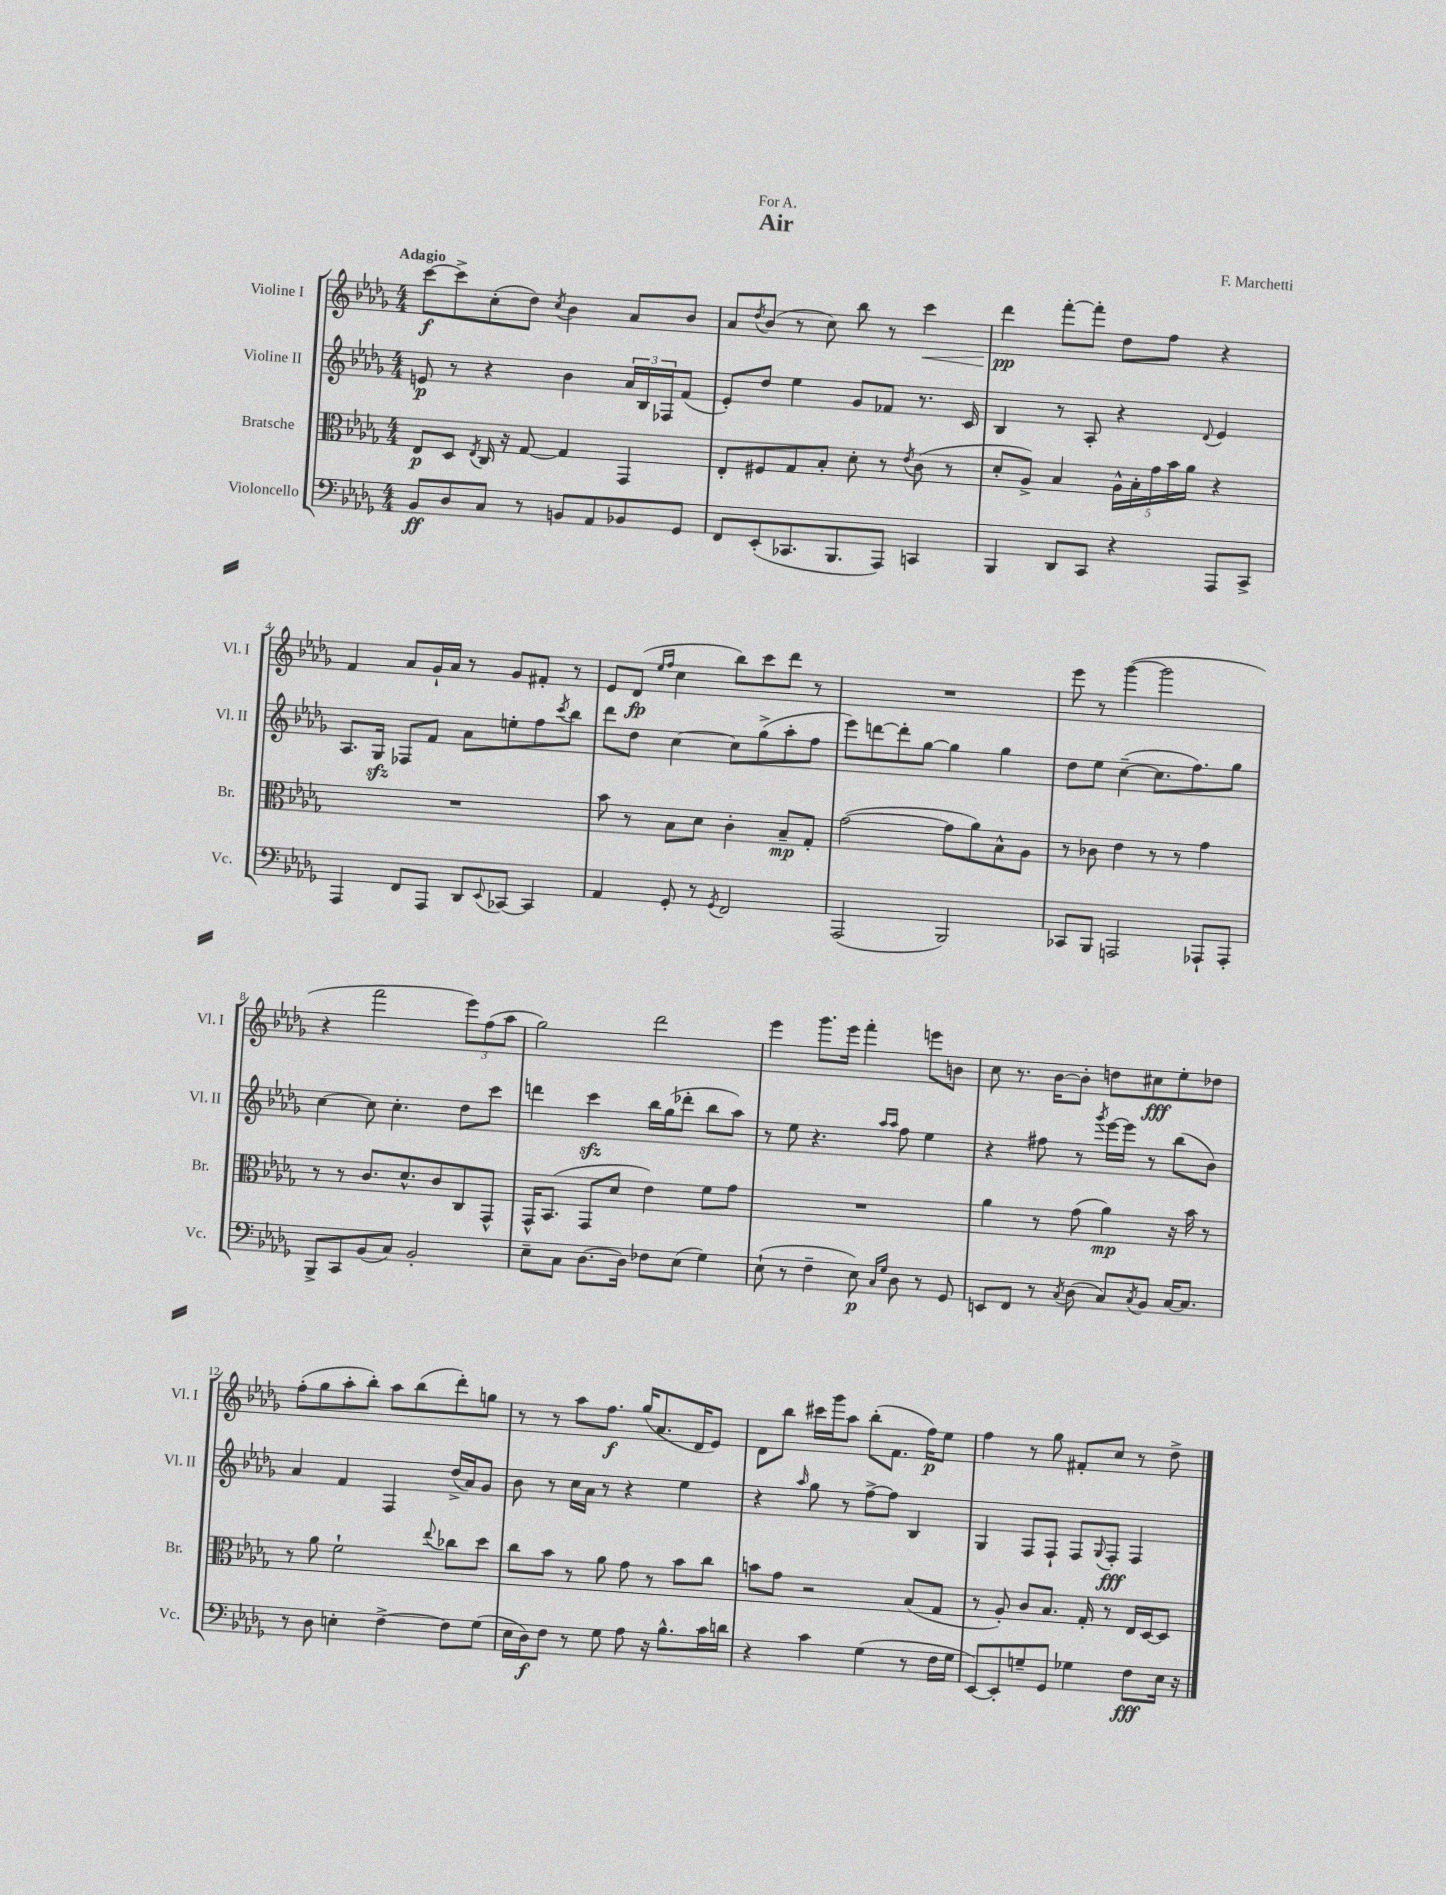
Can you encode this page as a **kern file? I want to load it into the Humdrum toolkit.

**kern	**dynam	**kern	**dynam	**kern	**dynam	**kern	**dynam
*part4	*part4	*part3	*part3	*part2	*part2	*part1	*part1
*staff4	*staff4	*staff3	*staff3	*staff2	*staff2	*staff1	*staff1
*I"Violoncello	*	*I"Bratsche	*	*I"Violine II	*	*I"Violine I	*
*I'Vc.	*	*I'Br.	*	*I'Vl. II	*	*I'Vl. I	*
*clefF4	*	*clefC3	*	*clefG2	*	*clefG2	*
*k[b-e-a-d-g-]	*	*k[b-e-a-d-g-]	*	*k[b-e-a-d-g-]	*	*k[b-e-a-d-g-]	*
*M4/4	*	*M4/4	*	*M4/4	*	*M4/4	*
=1	=1	=1	=1	=1	=1	=1	=1
!	!	!	!	!	!	!LO:TX:a:B:t=Adagio	!
8BB-/L	ff	8E-/L	p	8en/	p	[8ccc\L	f
8D-/	.	8D-/J	.	8r	.	8ccc^\]	.
.	.	8qE-/	.	.	.	.	.
8C/J	.	16C/	.	4r	.	(8cc'\	.
.	.	16r	.	.	.	.	.
8r	.	[8G-/	.	.	.	8dd-\J)	.
.	.	.	.	.	.	8qcc/	.
8BBn/L	.	4G-/]	.	4b-\	.	4b-\	.
8AA-/	.	.	.	.	.	.	.
8BB-X/	.	4GG-/	.	24a-/LL	.	8a-/L	.
.	.	.	.	24B-/	.	.	.
.	.	.	.	24F-X/J	.	.	.
8GG-/J	.	.	.	(8f/J	.	8b-/J	.
=2	=2	=2	=2	=2	=2	=2	=2
8FF/L	.	8E-'/L	.	8e-'/L)	.	8a-/L	.
.	.	.	.	.	.	8qdd-/	.
(8EE-'/	.	8F#X/	.	8dd-/J	.	(8b-/J	.
8.CC-X/	.	8G-/	.	4ee-\	.	8r	.
.	.	8B-'/J	.	.	.	8cc\)	.
8.BBB-/	.	.	.	.	.	.	.
.	.	8d-'\	.	8g-/L	.	8bb-\	.
8AAA-/J)	.	8r	.	8f-X/J	.	8r	.
.	.	8qe-/	.	.	.	.	.
!	!	!	!	!	!	!	!LO:HP:b
4CCn/	.	(8c\	.	8.r	.	4ccc\	<
.	.	8r	.	.	.	.	.
.	.	.	.	16c/	.	.	.
=3	=3	=3	=3	=3	=3	=3	=3
4BBB-/	.	8d-'/L	.	4B-/	.	4ddd-\	pp
.	.	8A-^/J)	.	.	.	.	.
8DD-/L	.	4B-/	.	8r	.	[8fff'\L	[
8CC/J	.	.	.	8A-'/	.	8fff'\J]	.
4r	.	20A-^^\LL	.	4r	.	8dd-\L	.
.	.	20B-'\	.	.	.	.	.
.	.	20g-\	.	.	.	.	.
.	.	.	.	.	.	8ff\J	.
.	.	20b-\	.	.	.	.	.
.	.	20a-\JJ	.	.	.	.	.
.	.	.	.	8qqd-/	.	.	.
8AAA-/L	.	4r	.	4e-/	.	4r	.
8CC^/J	.	.	.	.	.	.	.
!!LO:LB:g=z
=4	=4	=4	=4	=4	=4	=4	=4
4AAA-/	.	1r	.	8.A-/L	.	4f/	.
.	.	.	.	16G-zz/Jk	.	.	.
8FF/L	.	.	.	8F-X/L	.	8a-/L	.
8AAA-/J	.	.	.	8f/J	.	16g-`/L	.
.	.	.	.	.	.	16a-/JJ	.
8DD-/L	.	.	.	8a-\L	.	8r	.
8qqEE-/	.	.	.	.	.	.	.
[8CC-X/J	.	.	.	8een'\	.	8g-/L	.
4CC-/]	.	.	.	8ff\	.	8f#X'/J	.
.	.	.	.	8qccc/	.	.	.
.	.	.	.	8bb-\J	.	8r	.
=5	=5	=5	=5	=5	=5	=5	=5
4AA-/	.	8b-\	.	8ddd-\L	.	8e-/L	.
.	.	8r	.	8dd-\J	.	(8d-/J	fp
.	.	.	.	.	.	16qqee-/LL	.
.	.	.	.	.	.	16qqff/JJ	.
8GG-'/	.	8B-\L	.	[4cc\	.	4cc\	.
8r	.	8d-\J	.	.	.	.	.
8qGG-/	.	.	.	.	.	.	.
2FF/	.	4c'\	.	8cc\L]	.	8bb-\L)	.
.	.	.	.	(8gg-^\	.	8ccc\	.
.	.	8B-~/L	mp	8aa-'\	.	8ddd-\J	.
.	.	8G-'/J	.	8ff\J	.	8r	.
=6	=6	=6	=6	=6	=6	=6	=6
(2AAA-/	.	([2g-\	.	8eee-\L)	.	1r	.
.	.	.	.	[8dddn\	.	.	.
.	.	.	.	8ddd'\]	.	.	.
.	.	.	.	[8gg-\J	.	.	.
2BBB-/)	.	8g-\L]	.	4gg-\]	.	.	.
.	.	8a-\)	.	.	.	.	.
.	.	8B-^^\	.	4gg-\	.	.	.
.	.	8A-\J	.	.	.	.	.
=7	=7	=7	=7	=7	=7	=7	=7
8CC-X/L	.	8r	.	8dd-\L	.	8eee-\	.
8BBB-/J	.	8c-X\	.	8ee-\J	.	8r	.
2AAAn/	.	4e-\	.	([4cc~\	.	([4ggg-\	.
.	.	8r	.	8.cc\L]	.	2ggg-\]	.
.	.	8r	.	.	.	.	.
.	.	.	.	8.ff\)	.	.	.
8AAA-X`/L	.	4g-\	.	.	.	.	.
8AAA-'/J	.	.	.	8gg-\J	.	.	.
!!LO:LB:g=z
=8	=8	=8	=8	=8	=8	=8	=8
8BBB-^/L	.	8r	.	[4cc\	.	4r	.
8CC/	.	8r	.	.	.	.	.
(8BB-/	.	8.c/L	.	8cc\]	.	2fff\	.
8C/J)	.	.	.	4.cc'\	.	.	.
.	.	8.d-^^/	.	.	.	.	.
2BB-'/	.	.	.	.	.	.	.
.	.	8c/	.	.	.	.	.
.	.	8C/	.	8dd-\L	.	12eee-\L)	.
.	.	.	.	.	.	(12ff\	.
.	.	8GG-^^/J	.	8ccc\J	.	.	.
.	.	.	.	.	.	12aa-\J	.
=9	=9	=9	=9	=9	=9	=9	=9
8E-~\L	.	16GG-^^/KL	.	4dddn\	.	2gg-\)	.
.	.	(8.BB-/J	.	.	.	.	.
8C\J	.	.	.	.	.	.	.
[8.D-\L	.	8GG-/L	.	4ccczz\	.	.	.
.	.	8d-/J	.	.	.	.	.
16D-\Jk]	.	.	.	.	.	.	.
8F-X\L	.	4e-\)	.	16bb-\LL	.	2ddd-\	.
.	.	.	.	(16gg-\J	.	.	.
(8E-\J	.	.	.	8ddd-X'\J	.	.	.
4G-\)	.	8f\L	.	8bb-\L	.	.	.
.	.	8g-\J	.	8aa-\J)	.	.	.
=10	=10	=10	=10	=10	=10	=10	=10
(8E-`\	.	1r	.	8r	.	4eee-\	.
8r	.	.	.	8ee-\	.	.	.
4F~\	.	.	.	4.r	.	8.ggg-\L	.
.	.	.	.	.	.	16eee-\Jk	.
8E-\)	p	.	.	.	.	4fff'\	.
16qqC/LL	.	.	.	16qqaa-/LL	.	.	.
16qqG-/JJ	.	.	.	16qqaa-/JJ	.	.	.
8D-\	.	.	.	8ff\	.	.	.
8r	.	.	.	4ee-\	.	8eeen\L	.
8GG-/	.	.	.	.	.	8bn\J	.
=11	=11	=11	=11	=11	=11	=11	=11
8EEn/L	.	4a-\	.	4r	.	8cc\	.
8FF/J	.	.	.	.	.	8.r	.
8r	.	8r	.	8ff#X\	.	.	.
.	.	.	.	.	.	[16b-\KL	.
8qC/	.	.	.	.	.	.	.
(8D-\	.	(8g-\	.	8r	.	8b-'\J]	.
.	.	.	.	8qggg-/	.	.	.
8C/L)	.	4a-\)	mp	[16eee-\LL	.	8ddn\L	.
.	.	.	.	16eee-\JJ]	.	.	.
8qC/	.	.	.	.	.	.	.
8BB-/J	.	.	.	8r	.	8cc#X\	fff
[16C/KL	.	16r	.	(8bb-\L	.	8ee-'\	.
8.C/J]	.	16b-\	.	.	.	.	.
.	.	8r	.	8b-\J)	.	8dd-X\J	.
!!LO:LB:g=z
=12	=12	=12	=12	=12	=12	=12	=12
8r	.	8r	.	4a-/	.	(8ff'\L	.
8D-\	.	8a-\	.	.	.	8gg-\	.
4En'\	.	2f`\	.	4f/	.	8aa-'\	.
.	.	.	.	.	.	8bb-'\J)	.
[4F^\	.	.	.	4F/	.	8aa-\L	.
.	.	.	.	.	.	(8bb-\	.
.	.	8qqee-/	.	.	.	.	.
8F\L]	.	8cc-X\L	.	(16dd-^/LL	.	8ddd-'\)	.
.	.	.	.	16a-/J)	.	.	.
(8G-\J	.	8dd-\J	.	8g-/J	.	8ggn\J	.
=13	=13	=13	=13	=13	=13	=13	=13
16E-\LL	.	8cc\L	.	8b-\	.	8r	.
16D-\J)	f	.	.	.	.	.	.
8F\J	.	8b-\J	.	8r	.	8r	.
8r	.	8r	.	16cc\LL	.	8aa-\L	.
.	.	.	.	16a-\JJ	.	.	.
8G-\	.	8a-\	.	8r	.	8.ff\J	f
8A-\	.	8g-\	.	4r	.	.	.
.	.	.	.	.	.	(16gg-/KL	.
16r	.	8r	.	.	.	8.a-/	.
8.B-^^\L	.	.	.	.	.	.	.
.	.	8b-\L	.	4ee-\	.	.	.
.	.	.	.	.	.	16d-/K	.
16c\L	.	8cc\J	.	.	.	8e-/J)	.
16dn\JJ	.	.	.	.	.	.	.
=14	=14	=14	=14	=14	=14	=14	=14
4r	.	8bn\L	.	4r	.	8d-\L	.
.	.	8g-\J	.	.	.	8bb-\J	.
.	.	.	.	16qqaa-/	.	.	.
4c\	.	2r	.	8gg-\	.	16ccc#X\LL	.
.	.	.	.	.	.	16ggg-\J	.
.	.	.	.	8r	.	8aa-\J	.
(4G-\	.	.	.	[8ff^\L	.	(8bb-'\L	.
.	.	.	.	8ff\J]	.	8.f\J	.
8r	.	(8B-/L	.	4B-/	.	.	.
.	.	.	.	.	.	16ff\KL)	p
16F\LL	.	8G-/J	.	.	.	8ee-\J	.
16G-\JJ	.	.	.	.	.	.	.
=15	=15	=15	=15	=15	=15	=15	=15
[8EE-/L)	.	8r	.	4G-/	.	4ff\	.
8EE-'/]	.	8A-'/)	.	.	.	.	.
8Gn~/	.	8c/L	.	8F/L	.	8r	.
8GG-/J	.	8.B-/J	.	8F`/J	.	8gg-\	.
4G-X\	.	.	.	8F/L	.	8f#X'/L	.
.	.	16G-'/	.	.	.	.	.
.	.	.	.	8qqG-/	.	.	.
.	.	8r	.	8F'/J	fff	8cc/J	.
8F\L	fff	16E-/LL	.	4F/	.	8r	.
.	.	[16D-/J	.	.	.	.	.
16E-\Jk	.	8D-/J]	.	.	.	8dd-^\	.
16r	.	.	.	.	.	.	.
==	==	==	==	==	==	==	==
*-	*-	*-	*-	*-	*-	*-	*-
